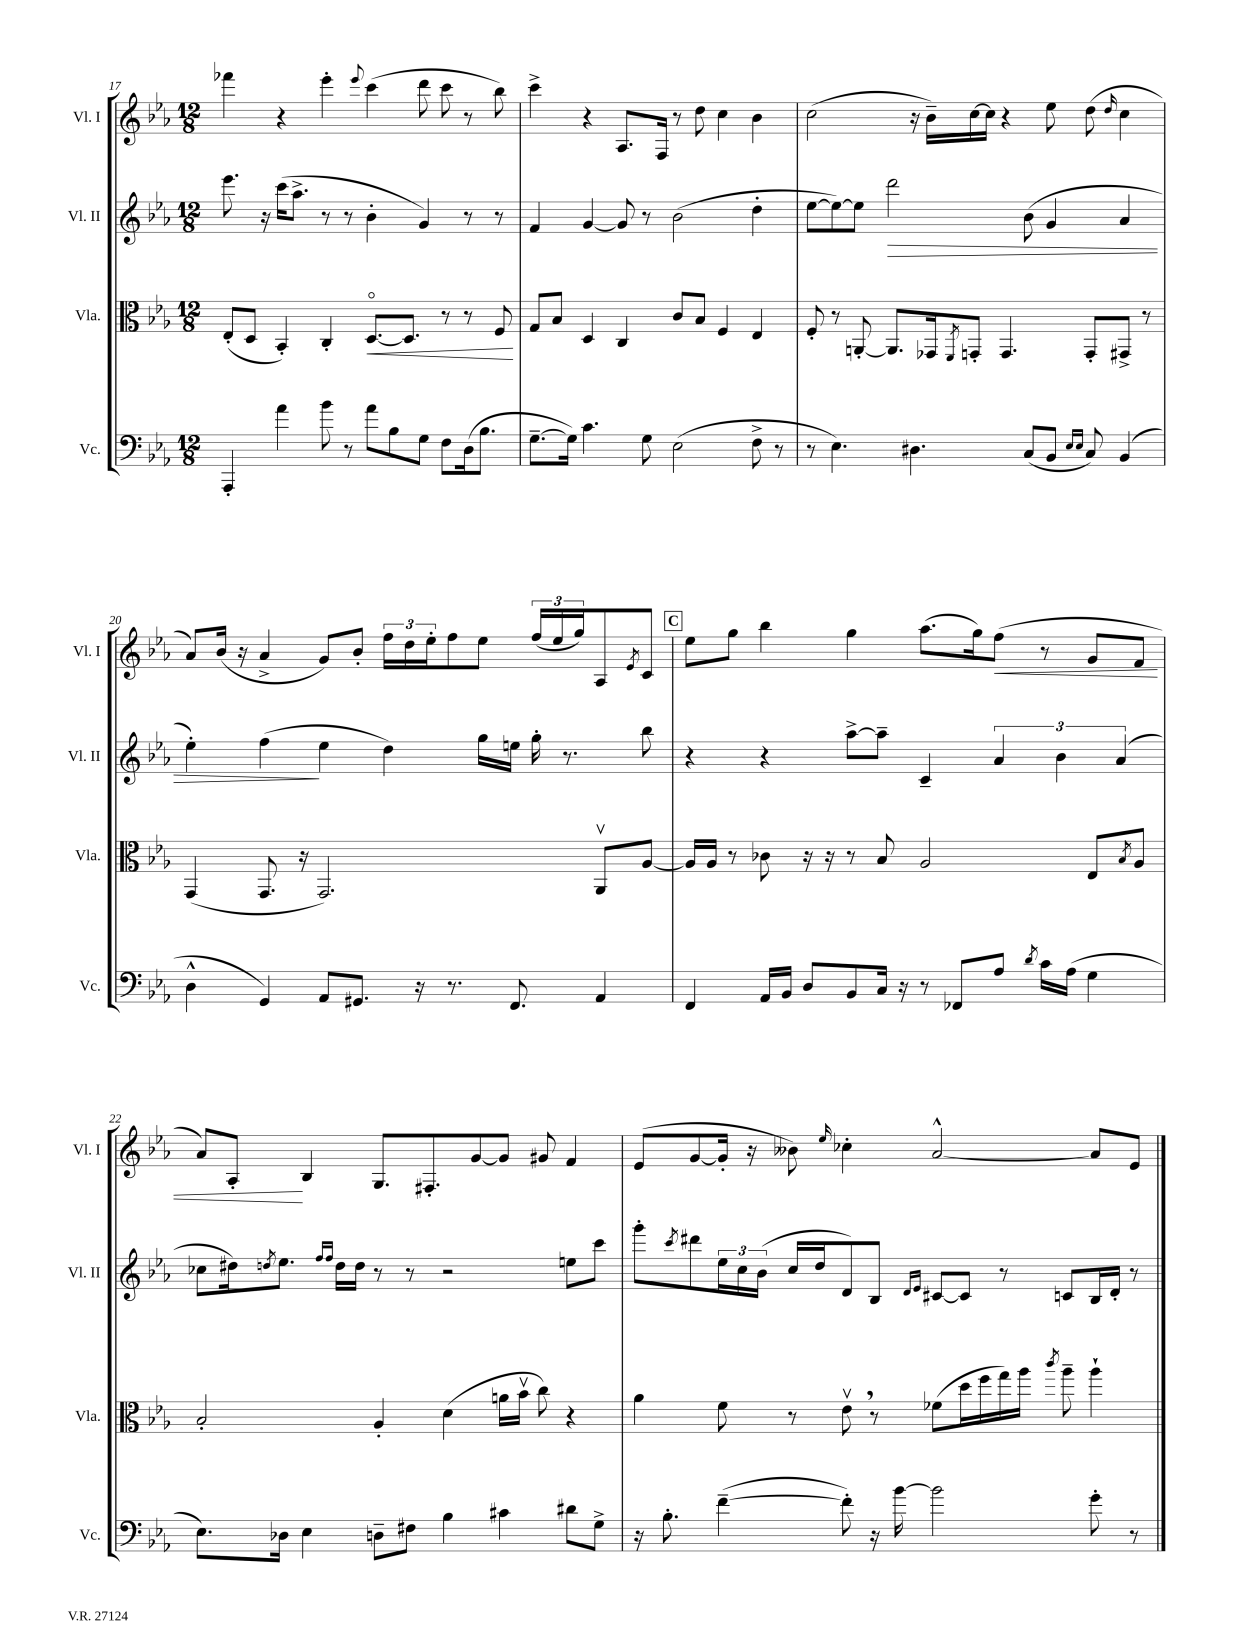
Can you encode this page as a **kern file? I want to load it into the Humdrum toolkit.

**kern	**kern	**dynam	**kern	**dynam	**kern	**dynam
*part4	*part3	*part3	*part2	*part2	*part1	*part1
*staff4	*staff3	*staff3	*staff2	*staff2	*staff1	*staff1
*I"Vc.	*I"Vla.	*	*I"Vl. II	*	*I"Vl. I	*
*I'Vc.	*I'Vla.	*	*I'Vl. II	*	*I'Vl. I	*
*clefF4	*clefC3	*	*clefG2	*	*clefG2	*
*k[b-e-a-]	*k[b-e-a-]	*	*k[b-e-a-]	*	*k[b-e-a-]	*
*M12/8	*M12/8	*	*M12/8	*	*M12/8	*
=17	=17	=17	=17	=17	=17	=17
4AAA-'/	(8E-'/L	.	8.eee-\	.	4fff-X\	.
.	8D/J	.	.	.	.	.
.	.	.	16r	.	.	.
4a-\	4BB-'/)	.	(16ccc\KL	.	4r	.
.	.	.	8.aa-^\J	.	.	.
8b-\	4C'/	.	8r	.	4eee-'\	.
8r	.	.	8r	.	.	.
.	.	.	.	.	8qqeee-/	.
!	!	!LO:HP:b	!	!	!	!
8a-\L	[8.D/L	<	4b-'\	.	(4ccc\	.
8B-\	.	.	.	.	.	.
.	8.D/J]	.	.	.	.	.
8G\J	.	.	4g/)	.	8ddd\	.
8F\L	8r	.	.	.	8ccc\	.
(16D\k	8r	.	8r	.	8r	.
8.B-\J	.	.	.	.	.	.
.	8F/	.	8r	.	8bb-\)	.
.	.	[	.	.	.	.
=18	=18	=18	=18	=18	=18	=18
[8.G~\L	8G/L	.	4f/	.	4ccc^\	.
.	8B-/J	.	.	.	.	.
16G\Jk])	.	.	.	.	.	.
4.c\	4D/	.	[4g/	.	4r	.
.	4C/	.	8g/]	.	8.A-/L	.
8G\	.	.	8r	.	.	.
.	.	.	.	.	16F/Jk	.
(2E-\	8c/L	.	(2b-\	.	8r	.
.	8B-/J	.	.	.	8dd\	.
.	4F/	.	.	.	4cc\	.
8F^\	4E-/	.	4dd'\	.	4b-\	.
8r	.	.	.	.	.	.
=19	=19	=19	=19	=19	=19	=19
8r	8F'/	.	[8ee-\L	.	(2cc\	.
4.E-\)	8r	.	8ee-\_)	.	.	.
.	[8AAn'/	.	8ee-\J]	.	.	.
!	!	!	!	!LO:HP:b	!	!
.	8.AA/L]	.	2ddd\	>	.	.
4.D#X\	.	.	.	.	16r	.
.	16GG-X/k	.	.	.	16b-~\LL)	.
.	8qFF/	.	.	.	.	.
.	8GGn'/J	.	.	.	[16cc\	.
.	.	.	.	.	16cc\JJ]	.
.	4.GG/	.	.	.	4r	.
(8C/L	.	.	(8b-\	.	.	.
8BB-/J	.	.	4g/	.	8ee-\	.
16qqE-/LL	.	.	.	.	.	.
16qqE-/JJ	.	.	.	.	.	.
8C/)	8GG'/L	.	.	.	(8dd\	.
.	.	.	.	.	16qqdd/	.
(4BB-/	8GG#X^/J	.	4a-/	.	4cc\	.
.	8r	.	.	.	.	.
!!LO:LB:g=z
=20	=20	=20	=20	=20	=20	=20
4D^^\	(4GG/	.	4ee-'\)	.	8a-/L)	.
.	.	.	.	.	(16b-/Jk	.
.	.	.	.	.	16r	.
4GG/)	8.GG/	.	(4ff\	.	4a-^/	.
.	16r	.	.	.	.	.
8AA-/L	2.GG/)	.	4ee-\	]	8g/L)	.
8.GG#X/J	.	.	.	.	8b-'/J	.
.	.	.	4dd\)	.	24ff\LL	.
.	.	.	.	.	24dd\	.
16r	.	.	.	.	.	.
.	.	.	.	.	24ee-'\J	.
8.r	.	.	.	.	8ff\	.
.	.	.	16gg\LL	.	8ee-\J	.
8.FF/	.	.	16een\JJ	.	.	.
.	.	.	16gg'\	.	(24ff/LL	.
.	.	.	.	.	24ee-/	.
.	.	.	8.r	.	.	.
.	.	.	.	.	24gg/J)	.
4AA-/	8AA-v/L	.	.	.	8A-/	.
.	.	.	.	.	8qe-/	.
.	[8A-/J	.	8bb-\	.	8c/J	.
!!LO:REH:place=s1:t=C
=21	=21	=21	=21	=21	=21	=21
4FF/	16A-/LL]	.	4r	.	8ee-\L	.
.	16A-/JJ	.	.	.	.	.
.	8r	.	.	.	8gg\J	.
16AA-/LL	8c-X\	.	4r	.	4bb-\	.
16BB-/JJ	.	.	.	.	.	.
8D/L	16r	.	.	.	.	.
.	16r	.	.	.	.	.
8BB-/	8r	.	[8aa-^\L	.	4gg\	.
16C/Jk	8B-/	.	8aa-~\J]	.	.	.
16r	.	.	.	.	.	.
8r	2A-/	.	4c~/	.	(8.aa-\L	.
8FF-X/L	.	.	.	.	.	.
.	.	.	.	.	16gg\k)	.
!	!	!	!	!	!	!LO:HP:b
8A-/J	.	.	6a-/	.	(8ff\J	<
8qd/	.	.	.	.	.	.
16c\LL	.	.	.	.	8r	.
.	.	.	6b-\	.	.	.
(16A-\JJ	.	.	.	.	.	.
4G\	8E-/L	.	.	.	8g/L	.
.	.	.	(6a-/	.	.	.
.	8qB-/	.	.	.	.	.
.	8A-/J	.	.	.	8f/J	.
!!LO:LB:g=z
=22	=22	=22	=22	=22	=22	=22
8.E-\L)	2B-'/	.	8cc-X\L	.	8a-/L)	.
.	.	.	16dd#X\k)	.	8A-'/J	.
.	.	.	8qddn/	.	.	.
16D-X\Jk	.	.	8.ee-\J	.	.	.
4E-\	.	.	.	.	4B-/	[
.	.	.	16qqff/LL	.	.	.
.	.	.	16qqff/JJ	.	.	.
.	.	.	16dd\LL	.	.	.
.	.	.	16dd\JJ	.	.	.
8Dn~\L	4A-'/	.	8r	.	8.G/L	.
8F#X\J	.	.	8r	.	.	.
.	.	.	.	.	8.F#X'/	.
4B-\	(4d\	.	2r	.	.	.
.	.	.	.	.	[8g/	.
4c#X\	16an\LL	.	.	.	8g/J]	.
.	16b-v\JJ	.	.	.	.	.
.	8cc\)	.	.	.	8g#X/	.
8d#X\L	4r	.	8een\L	.	4f/	.
8G^\J	.	.	8ccc\J	.	.	.
=23	=23	=23	=23	=23	=23	=23
16r	4a-\	.	8ggg'\L	.	(8e-/L	.
8.B-'\	.	.	.	.	.	.
.	.	.	8qccc/	.	.	.
.	.	.	8ddd#X\	.	[8g/	.
([4f~\	8f\	.	24ee-\L	.	16g'/Jk]	.
.	.	.	24cc\	.	.	.
.	.	.	.	.	16r	.
.	.	.	(24b-\JJ	.	.	.
.	8r	.	16cc/LL	.	8b--X\)	.
.	.	.	16dd/J	.	.	.
.	.	.	.	.	16qqee-/	.
8f'\])	8e-v,\	.	8d/)	.	4cc-X'\	.
16r	8r	.	8B-/J	.	.	.
[16b-\	.	.	.	.	.	.
.	.	.	16qqd/LL	.	.	.
.	.	.	16qqe-/JJ	.	.	.
2b-\]	(8f-X\L	.	[8c#X/L	.	[2a-^^/	.
.	16dd\L	.	8c#/J]	.	.	.
.	16ff\	.	.	.	.	.
.	16gg\)	.	8r	.	.	.
.	16aa-\JJ	.	.	.	.	.
.	8qccc/	.	.	.	.	.
.	8aa-~\	.	8cn/L	.	.	.
8g'\	4aa-`\	.	16B-/L	.	8a-/L]	.
.	.	.	16d'/JJ	.	.	.
8r	.	.	8r	.	8e-/J	.
==	==	==	==	==	==	==
*-	*-	*-	*-	*-	*-	*-
